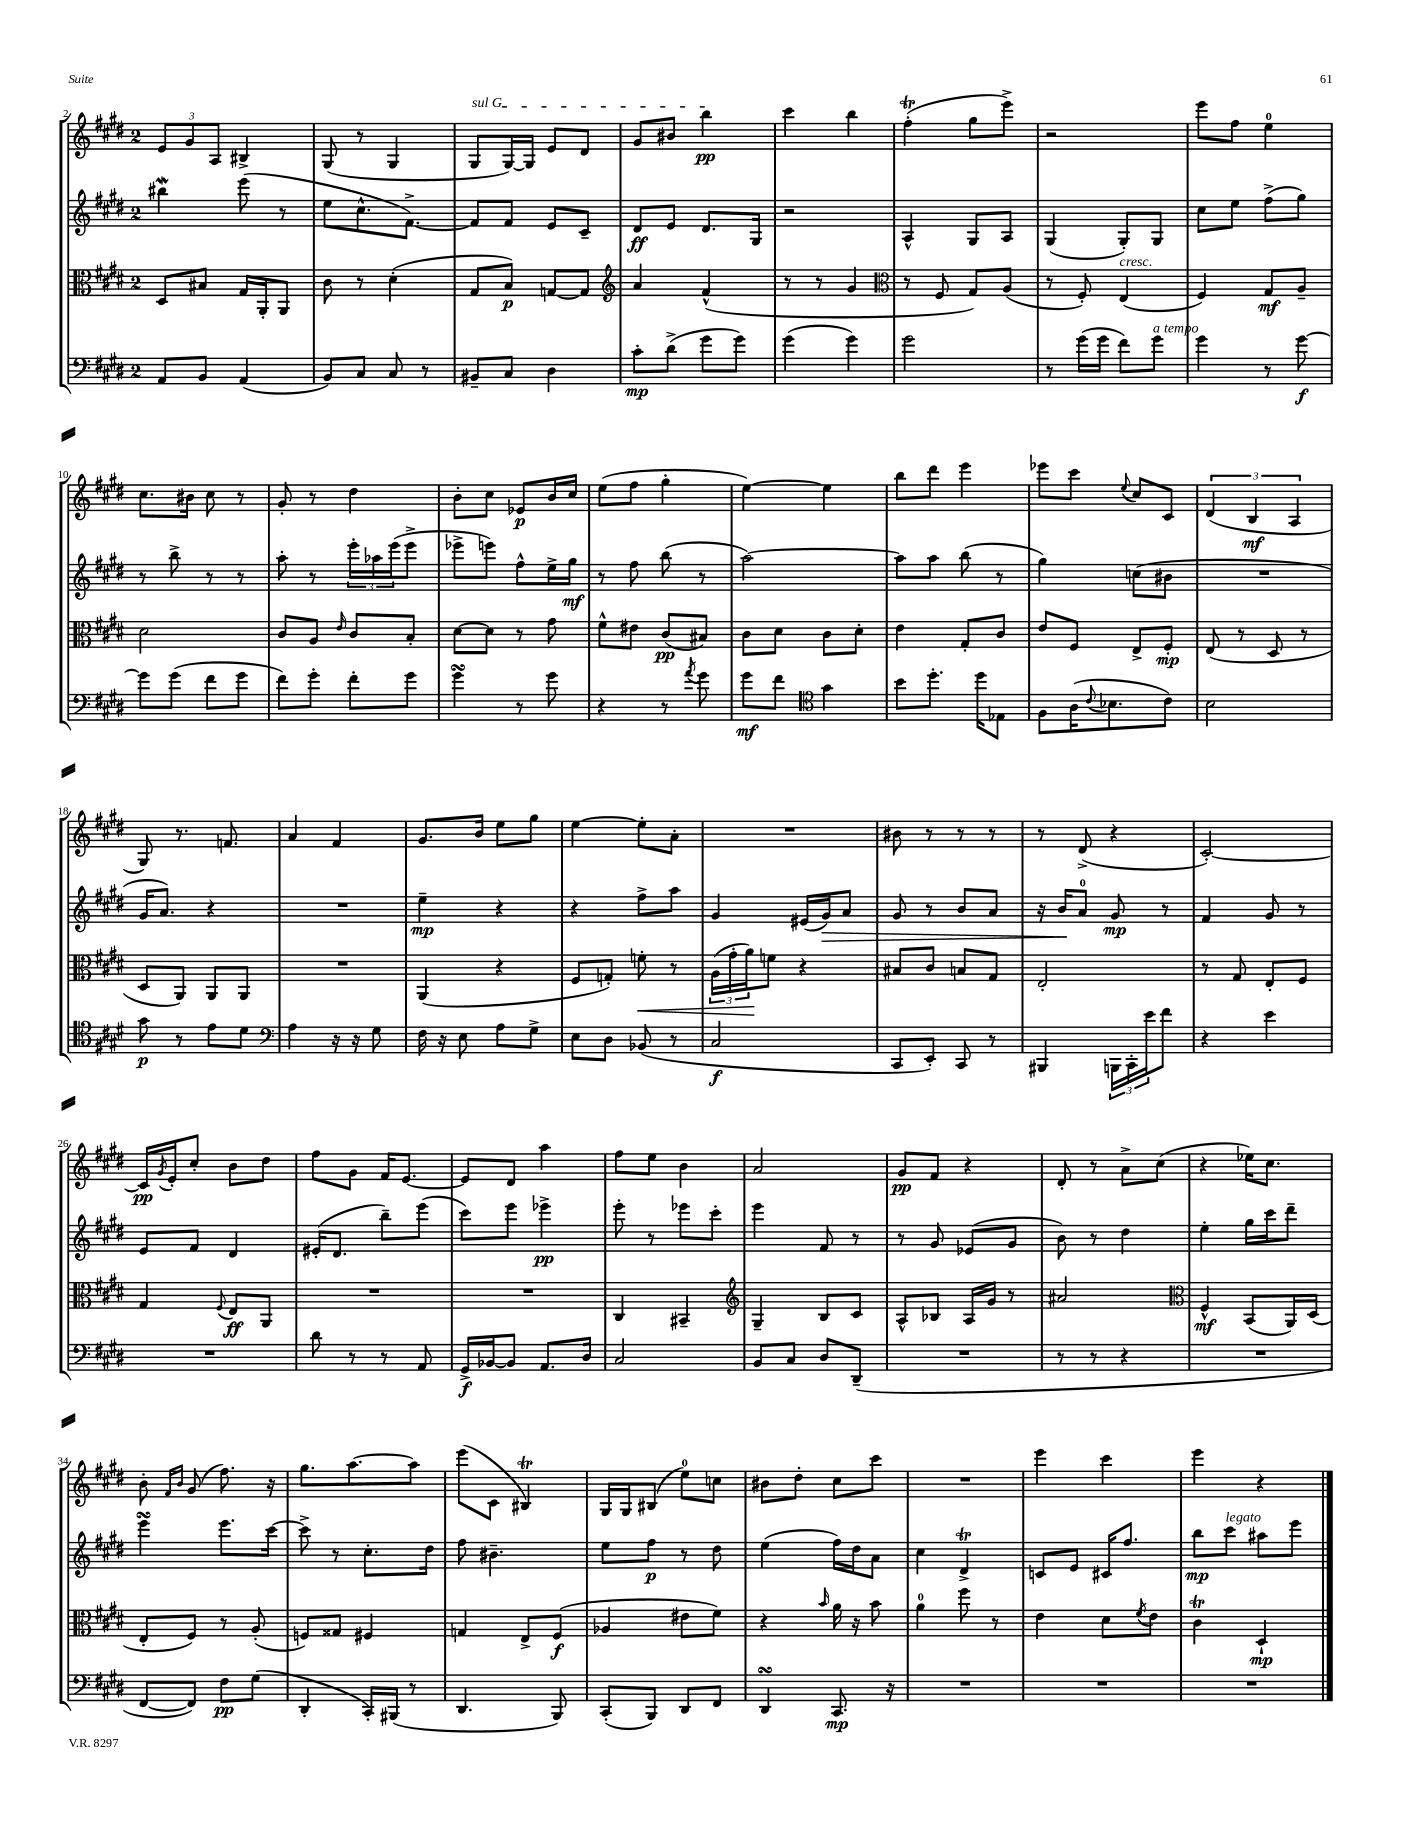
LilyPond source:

<<
\new StaffGroup <<
\new Staff = "s0" {
    \clef treble \key e \major \once \override Staff.TimeSignature.style = #'single-digit \time 2/4
    \tuplet 3/2 { e'8 gis'8 a8 } bis4-> |
    gis8( r8 gis4 |
    \once \override TextSpanner.bound-details.left.text = \markup { \italic "sul G" } gis8\startTextSpan gis16~) gis16 e'8 dis'8 |
    gis'8 bis'8 b''4\pp\stopTextSpan |
    cis'''4 b''4 |
    fis''4-.\trill( gis''8 e'''8->) |
    r2 |
    e'''8 fis''8 e''4-0 |
    cis''8. bis'16 cis''8 r8 |
    gis'8-. r8 dis''4 |
    b'8-. cis''8 ees'8\p b'16 cis''16 |
    e''8( fis''8 gis''4-. |
    e''4~) e''4 |
    b''8 dis'''8 e'''4 |
    ees'''8 cis'''8 \appoggiatura { e''8 } cis''8 cis'8 |
    \tuplet 3/2 { dis'4( b4\mf a4 } |
    gis8) r8. f'8. |
    a'4 fis'4 |
    gis'8. b'16 e''8 gis''8 |
    e''4~ e''8-. a'8-. |
    R2 |
    bis'8 r8 r8 r8 |
    r8 dis'8->( r4 |
    cis'2~-.) |
    cis'16\pp \acciaccatura { gis'8 } e'16-. cis''8-. b'8 dis''8 |
    fis''8 gis'8 fis'16 e'8.~ |
    e'8 dis'8 a''4 |
    fis''8 e''8 b'4 |
    a'2 |
    gis'8\pp fis'8 r4 |
    dis'8-. r8 a'8-> cis''8( |
    r4 ees''16) cis''8. |
    b'8-. \grace { fis'16 b'16 } gis'8( fis''8.) r16 |
    gis''8. a''8.~ a''8 |
    e'''8( cis'8 bis4\trill) |
    gis16 gis16 bis8( e''8-0) c''8 |
    bis'8 dis''8-. cis''8 cis'''8 |
    R2 |
    e'''4 cis'''4 |
    e'''4 r4 \bar "|." |
}
\new Staff = "s1" {
    \clef treble \key e \major \once \override Staff.TimeSignature.style = #'single-digit \time 2/4
    bis''4\mordent e'''8( r8 |
    e''8 cis''8.-^ fis'8.~->) |
    fis'8 fis'8 e'8 cis'8-- |
    dis'8\ff e'8 dis'8. gis16 |
    r2 |
    a4-^ gis8 a8 |
    gis4( gis8-.) gis8 |
    cis''8 e''8 fis''8->( gis''8) |
    r8 b''8-> r8 r8 |
    a''8-. r8 \tuplet 3/2 { e'''16-. aes''16 e'''16( } e'''8-> |
    ees'''8-> e'''8) fis''8-^ e''16-> gis''16\mf |
    r8 fis''8 b''8( r8 |
    a''2~) |
    a''8 a''8 b''8( r8 |
    gis''4) c''8( bis'8 |
    R2 |
    gis'16 a'8.) r4 |
    R2 |
    e''4--\mp r4 |
    r4 fis''8-> a''8 |
    gis'4 eis'16( gis'16\>) a'8 |
    gis'8 r8 b'8 a'8 |
    r16 b'16\! a'8-0 gis'8\mp r8 |
    fis'4 gis'8 r8 |
    e'8 fis'8 dis'4 |
    eis'16-.( dis'8. b''8--) e'''8( |
    cis'''8) e'''8 ees'''4->\pp |
    e'''8-. r8 ees'''8 cis'''8-. |
    e'''4 fis'8 r8 |
    r8 gis'8 ees'8( gis'8 |
    b'8) r8 dis''4 |
    e''4-. gis''16 cis'''16 dis'''8-- |
    e'''4\turn e'''8. cis'''16~ |
    cis'''8-> r8 cis''8.-. dis''16 |
    fis''8 bis'4.-- |
    e''8 fis''8\p r8 dis''8 |
    e''4( fis''16) dis''16 a'8 |
    cis''4 dis'4->\trill |
    c'8 e'8 cis'16 fis''8. |
    b''8\mp cis'''8^\markup { \italic "legato" } ais''8 e'''8 \bar "|." |
}
\new Staff = "s2" {
    \clef alto \key e \major \once \override Staff.TimeSignature.style = #'single-digit \time 2/4
    dis8 bis8 gis16 a,16-. a,8 |
    cis'8 r8 dis'4-.( |
    gis8 b8\p) g8~ g8 |
    \clef treble a'4 fis'4-^( |
    r8 r8 gis'4 |
    \clef alto r8 fis8 gis8) a8( |
    r8 fis8-.) e4^\markup { \italic "cresc." }( |
    fis4) gis8\mf a8-- |
    dis'2 |
    cis'8 a8 \grace { e'16 } cis'8 b8-. |
    dis'8~ dis'8 r8 gis'8 |
    fis'8-^ eis'8 cis'8\pp( bis8) |
    cis'8 dis'8 cis'8 dis'8-. |
    e'4 gis8-. cis'8 |
    e'8 fis8 e8-> fis8-.\mp |
    e8( r8 dis8 r8 |
    dis8 a,8) a,8 a,8 |
    R2 |
    a,4( r4 |
    fis8 g8-.) f'8-.\< r8 |
    \tuplet 3/2 { a16( gis'16-. a'16\!) } f'8 r4 |
    bis8 cis'8 b8 gis8 |
    e2-. |
    r8 gis8 e8-. fis8 |
    gis4 \appoggiatura { fis8 } e8\ff a,8 |
    R2 |
    R2 |
    cis4 bis,4-- |
    \clef treble gis4-- b8 cis'8 |
    a8-^ bes8 a16 gis'16 r8 |
    ais'2 |
    \clef alto fis4-^\mf b,8( a,16) dis16( |
    e8-. fis8) r8 a8-.( |
    f8) gisis8 fis4 |
    g4 e8-> fis8\f( |
    aes4 eis'8 fis'8) |
    r4 \grace { b'16 } a'16 r16 b'8 |
    a'4-0 fis''8 r8 |
    e'4 dis'8 \acciaccatura { fis'8 } e'8 |
    cis'4\trill dis4-!\mp \bar "|." |
}
\new Staff = "s3" {
    \clef bass \key e \major \once \override Staff.TimeSignature.style = #'single-digit \time 2/4
    a,8 b,8 a,4( |
    b,8) cis8 cis8 r8 |
    bis,8-- cis8 dis4 |
    cis'8-.\mp dis'8->( gis'8 gis'8) |
    gis'4( gis'4) |
    gis'2 |
    r8 gis'16( gis'16 fis'8) gis'8^\markup { \italic "a tempo" } |
    gis'4 r8 gis'8~\f |
    gis'8 gis'8( fis'8 gis'8 |
    fis'8) gis'8-. fis'8-. gis'8 |
    gis'4\turn r8 gis'8 |
    r4 r8 \acciaccatura { a'8 } gis'8 |
    gis'8\mf fis'8 \clef tenor gis'4 |
    b'8 dis''8.-. dis''16 ees8 |
    fis8 a16( \appoggiatura { cis'8 } bes8. cis'8) |
    b2 |
    gis'8\p r8 e'8 dis'8 |
    \clef bass a4 r16 r16 gis8 |
    fis16 r16 e8 a8 gis8-> |
    e8 dis8 bes,8( r8 |
    cis2\f |
    cis,8 e,8-.) cis,8 r8 |
    bis,,4 \tuplet 3/2 { b,,16 cis,16-. e'16 } fis'8 |
    r4 e'4 |
    R2 |
    dis'8 r8 r8 a,8 |
    gis,16->\f bes,16~ bes,8 a,8. dis16 |
    cis2 |
    b,8 cis8 dis8 dis,8--( |
    R2 |
    r8 r8 r4 |
    R2 |
    fis,8~ fis,8) fis8\pp gis8( |
    dis,4-. cis,16-.) bis,,16( r8 |
    dis,4. b,,8) |
    cis,8-.( b,,8) dis,8 fis,8 |
    dis,4\turn cis,8.\mp r16 |
    R2 |
    R2 |
    R2 \bar "|." |
}
>>
>>
\layout { \context { \Score currentBarNumber = #2 } }
